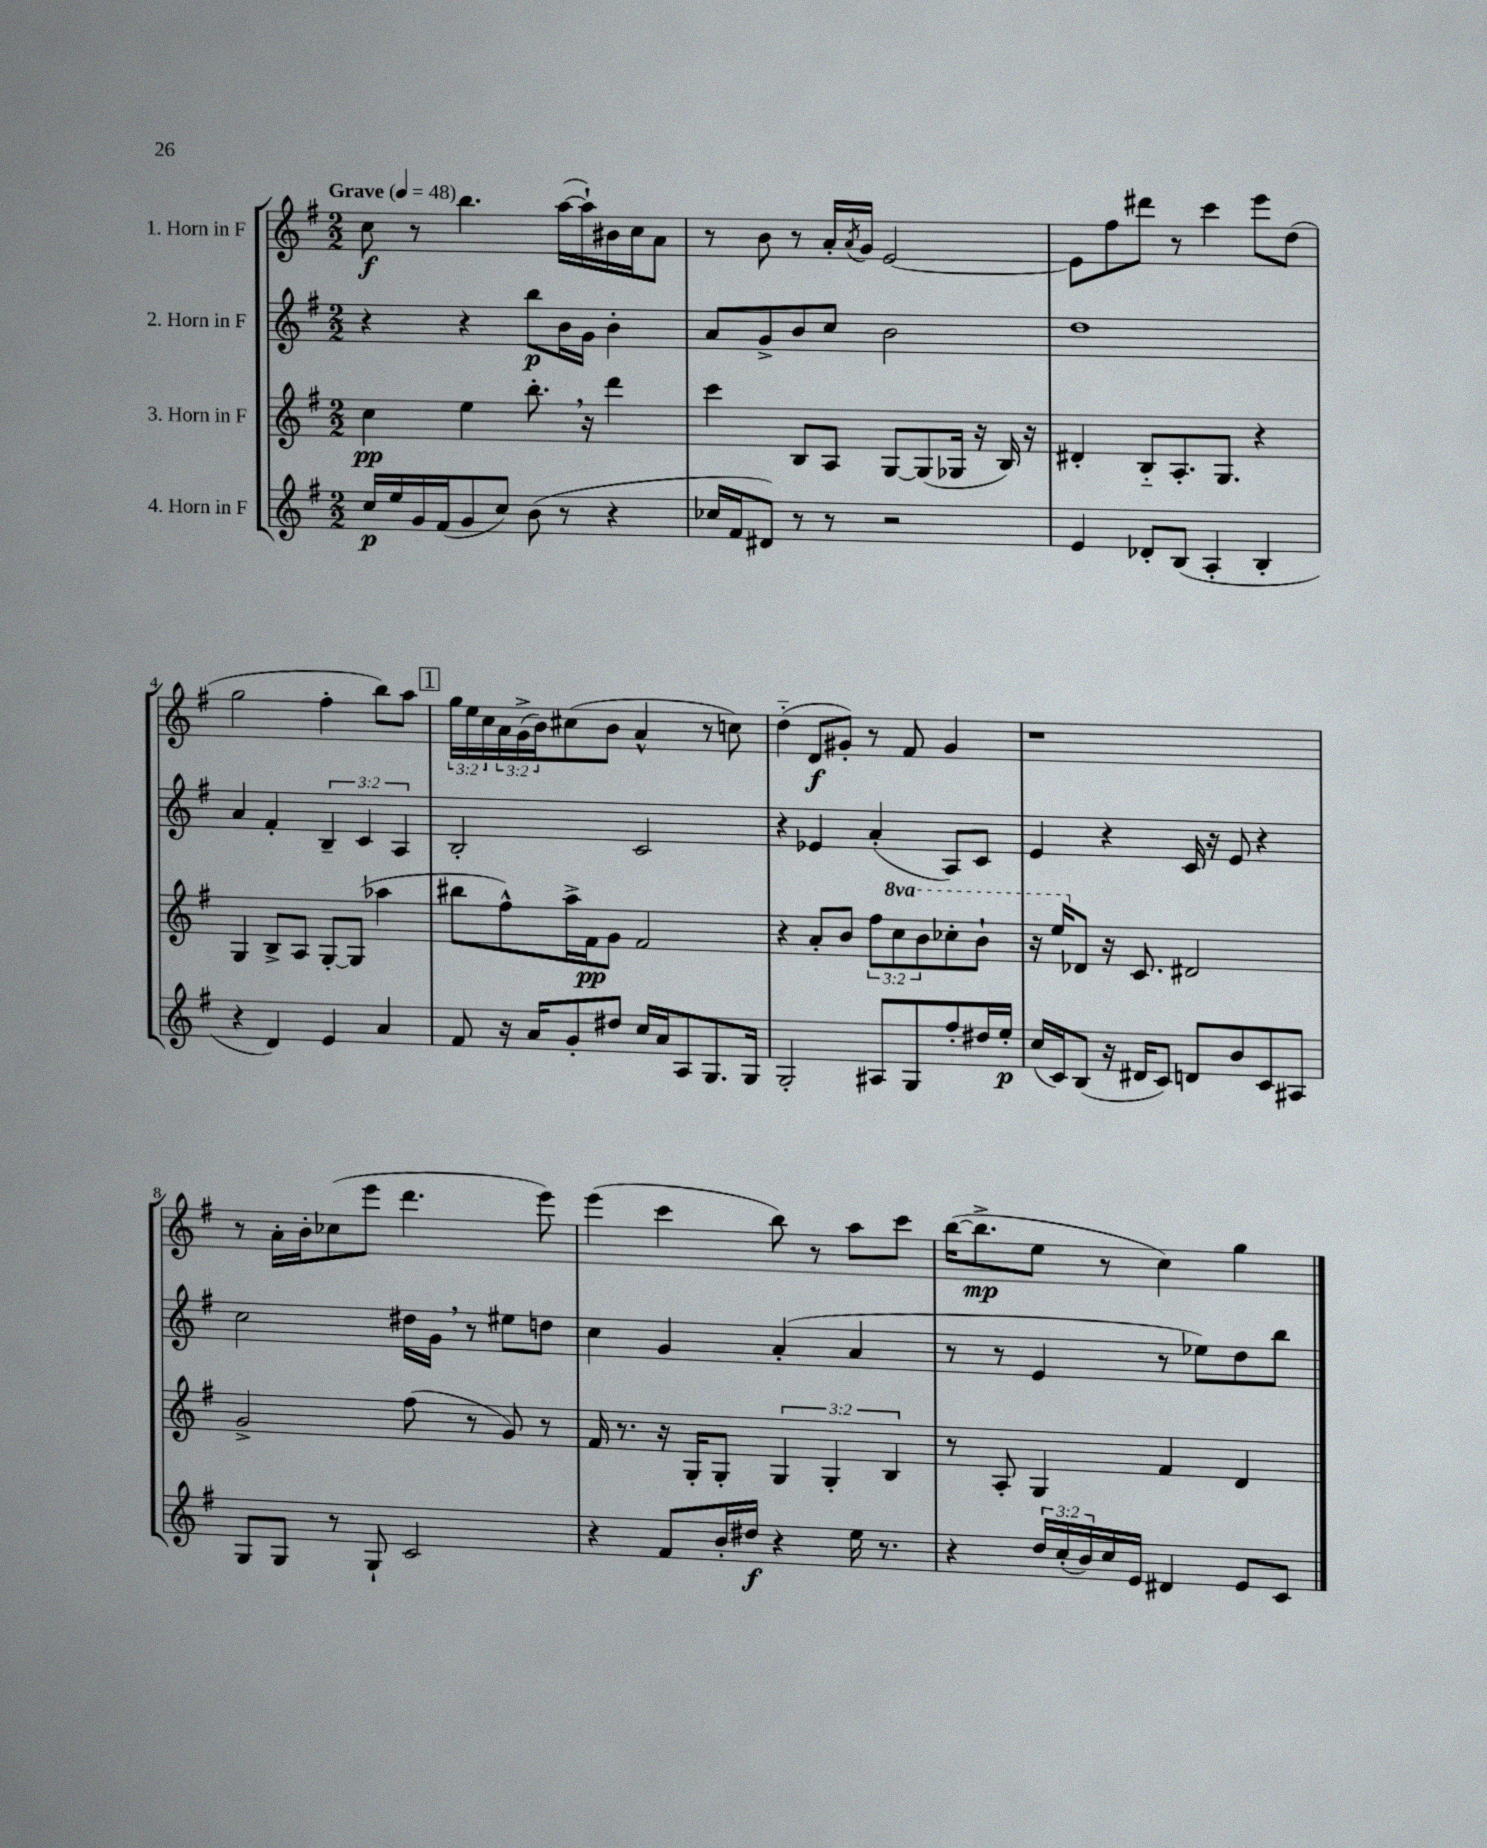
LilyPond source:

<<
\new StaffGroup <<
\new Staff = "s0" \with { instrumentName = "1. Horn in F" } {
    \clef treble \key g \major \numericTimeSignature \time 2/2 \override Staff.TupletNumber.text = #tuplet-number::calc-fraction-text \tempo "Grave" 4 = 48
    c''8\f r8 b''4. a''16~( a''16-!) bis'16 c''16 a'8 |
    r8 b'8 r8 a'16-. \acciaccatura { a'8 } g'16 e'2~ |
    e'8 fis''8 dis'''8 r8 c'''4 e'''8 d''8( |
    g''2 fis''4-. b''8) a''8 |
    \mark \markup { \box "1" } \tuplet 3/2 { g''16 e''16 c''16 } \tuplet 3/2 { a'16 g'16->( b'16) } cis''8( b'8 a'4-^ r8 c''8) |
    d''4-_( d'8\f gis'8-.) r8 fis'8 gis'4 |
    r1 |
    r8 a'16-. b'16-. ces''8( e'''8 d'''4. e'''8) |
    e'''4( c'''4 b''8) r8 a''8 c'''8 |
    b''16~( b''8.->\mp e''8 r8 c''4) g''4 \bar "|." |
}
\new Staff = "s1" \with { instrumentName = "2. Horn in F" } {
    \clef treble \key g \major \numericTimeSignature \time 2/2 \override Staff.TupletNumber.text = #tuplet-number::calc-fraction-text
    r4 r4 b''8\p b'16 g'16 b'4-. |
    a'8 g'8-> b'8 c''8 b'2 |
    d''1 |
    a'4 fis'4-. \tuplet 3/2 { b4-- c'4 a4 } |
    \mark \markup { \box "1" } b2-. c'2 |
    r4 ees'4 a'4-.( a8) c'8 |
    e'4 r4 c'16 r16 e'8 r4 |
    c''2 dis''16 g'16 \breathe r8 eis''8 d''8 |
    c''4 g'4 a'4-.( a'4 |
    r8 r8 e'4 r8 ees''8) d''8 b''8 \bar "|." |
}
\new Staff = "s2" \with { instrumentName = "3. Horn in F" } {
    \clef treble \key g \major \numericTimeSignature \time 2/2 \override Staff.TupletNumber.text = #tuplet-number::calc-fraction-text \set Staff.ottavationMarkups = #ottavation-simple-ordinals
    c''4\pp e''4 b''8.-. \breathe r16 d'''4 |
    c'''4 b8 a8 g8~ g8( ges16 r16 b16) r16 |
    dis'4-. b8-_ a8.-. g8. r4 |
    g4 b8-> a8 g8~-. g8( aes''4 |
    \mark \markup { \box "1" } bis''8 fis''8-^) a''16-> fis'16\pp g'8 fis'2 |
    r4 a'8-. b'8 \tuplet 3/2 { fis''8 \ottava #1 c'''8 b''8 } ces'''8-. b''8-! |
    r16 e'''16 \ottava #0 des'8 r16 c'8. dis'2 |
    g'2-> fis''8( r8 g'8) r8 |
    fis'16 r8. r16 g16-. g8-. \tuplet 3/2 { g4 g4-. b4 } |
    r8 a8-. g4 fis'4 d'4 \bar "|." |
}
\new Staff = "s3" \with { instrumentName = "4. Horn in F" } {
    \clef treble \key g \major \numericTimeSignature \time 2/2 \override Staff.TupletNumber.text = #tuplet-number::calc-fraction-text
    c''16\p e''16 g'16 fis'16( g'8 c''8) b'8( r8 r4 |
    ces''16 fis'16 dis'8) r8 r8 r2 |
    e'4 des'8-. b8( a4-. b4-. |
    r4 d'4) e'4 a'4 |
    \mark \markup { \box "1" } fis'8 r16 a'16 g'8-. dis''8 c''16 a'16 a8 g8. g16 |
    g2-. ais8 g8 fis''8-. dis''16 e''16-.\p |
    c''16( c'16) b8( r16 dis'16 c'8) d'8 b'8 c'8 ais8 |
    g8 g8 r8 g8-! c'2 |
    r4 fis'8 b'16-. dis''16\f r4 e''16 r8. |
    r4 \tuplet 3/2 { d''16 c''16-.( b'16) } c''16 e'16 dis'4 e'8 c'8 \bar "|." |
}
>>
>>
